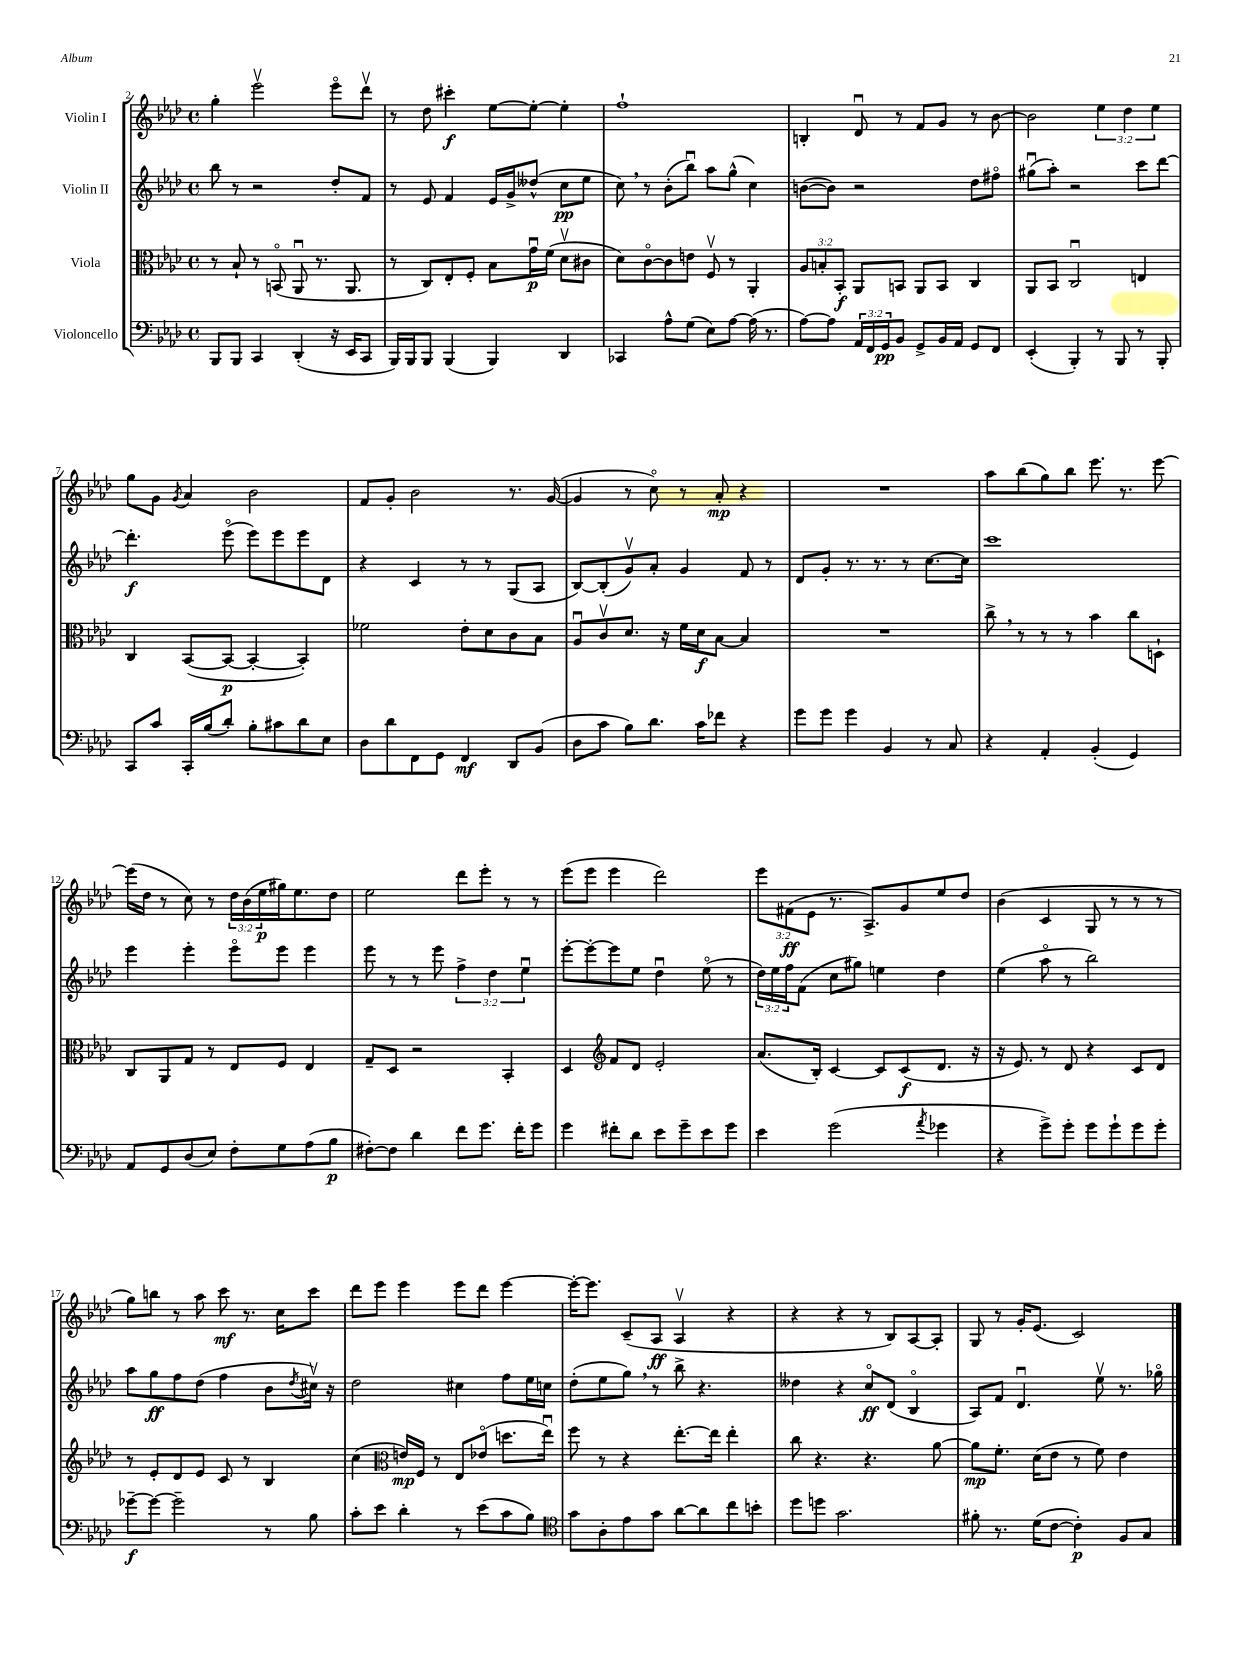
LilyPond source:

<<
\new StaffGroup <<
\new Staff = "s0" \with { instrumentName = "Violin I" } {
    \clef treble \key aes \major \defaultTimeSignature \time 4/4 \override Staff.TupletNumber.text = #tuplet-number::calc-fraction-text
    g''4-. ees'''2\upbow ees'''8\flageolet des'''8\upbow |
    r8 des''8 cis'''4-.\f ees''8~ ees''8~-. ees''4-. |
    f''1-! |
    b4-. des'8\downbow r8 f'8 g'8 r8 bes'8~ |
    bes'2 \tuplet 3/2 { ees''4 des''4 ees''4 } |
    g''8 g'8 \acciaccatura { g'8 } aes'4 bes'2 |
    f'8 g'8-. bes'2 r8. g'16~( |
    g'4 r8 c''8\flageolet) r8 aes'8-.\mp r4 |
    R1 |
    aes''8 bes''8( g''8) bes''8 ees'''8. r8. ees'''8~ |
    ees'''16( des''16 r8 c''8) r8 \tuplet 3/2 { des''16 bes'16( ees''16\p } gis''16) ees''8. des''8 |
    ees''2 des'''8 ees'''8-. r8 r8 |
    ees'''8( ees'''8 ees'''4 des'''2) |
    \tuplet 3/2 { ees'''8 fis'8\ff( ees'8 } r8. aes8.->) g'8 ees''8 des''8 |
    bes'4( c'4 g8 r8 r8 r8 |
    g''8) b''8 r8 aes''8 c'''8\mf r8. c''16 c'''8 |
    des'''8 ees'''8 ees'''4 ees'''8 des'''8 ees'''4~ |
    ees'''16~-. ees'''8. c'8--( aes8\ff aes4\upbow r4 |
    r4 r4 r8 bes8) aes8~ aes8-. |
    g8 r8 g'16-. ees'8.( c'2) \bar "|." |
}
\new Staff = "s1" \with { instrumentName = "Violin II" } {
    \clef treble \key aes \major \defaultTimeSignature \time 4/4 \override Staff.TupletNumber.text = #tuplet-number::calc-fraction-text
    bes''8 r8 r2 des''8-. f'8 |
    r8 ees'8 f'4 ees'16 g'16-> deses''8-^( c''8\pp ees''8 |
    c''8) \breathe r8 bes'8-.( bes''8\downbow) aes''8 g''8-^( c''4) |
    b'8~( b'8) r2 des''8 fis''8\flageolet |
    gis''8\downbow( aes''8-.) r2 c'''8 des'''8~ |
    des'''4.-.\f ees'''8\flageolet( ees'''8) ees'''8 ees'''8 des'8 |
    r4 c'4 r8 r8 g8( aes8 |
    bes8~) bes8-.( g'8\upbow) aes'8-. g'4 f'8 r8 |
    des'8 g'8-. r8. r8. r8 c''8.~ c''16 |
    c'''1 |
    ees'''4 ees'''4-. ees'''8\flageolet ees'''8 ees'''4 |
    ees'''8 r8 r8 ees'''8 \tuplet 3/2 { f''4-> des''4 ees''4\downbow } |
    ees'''8~-. ees'''8~-. ees'''8 ees''8 des''4\downbow ees''8\flageolet( r8 |
    \tuplet 3/2 { des''16) ees''16 f''16 } f'8( c''8 gis''8) e''4 des''4 |
    ees''4( aes''8\flageolet r8 bes''2) |
    aes''8 g''8\ff f''8 des''8( f''4 bes'8 \acciaccatura { des''8 } cis''16\upbow) r16 |
    des''2 cis''4 f''8 ees''16 c''16 |
    des''8-.( ees''8 g''8) \breathe r8 bes''8-> r4. |
    deses''4 r4 c''8\flageolet\ff des'8( bes4\flageolet |
    aes8) f'8 des'4.\downbow ees''8\upbow r8. ges''16\flageolet \bar "|." |
}
\new Staff = "s2" \with { instrumentName = "Viola" } {
    \clef alto \key aes \major \defaultTimeSignature \time 4/4 \override Staff.TupletNumber.text = #tuplet-number::calc-fraction-text
    r8 bes8-! r8 b,8\flageolet( aes,8\downbow r8. aes,8. |
    r8 c8) ees8-. f8-. bes8 g'16\downbow\p f'16( des'8\upbow cis'8 |
    des'8) c'8~\flageolet c'8 e'8 f8\upbow r8 aes,4-. |
    \tuplet 3/2 { aes8 b8-. bes,8-.\f } aes,8 b,8 aes,8 b,8 c4 |
    aes,8 bes,8 c2\downbow e4 |
    c4 bes,8~( bes,8~\p bes,4~-. bes,4-.) |
    fes'2 ees'8-. des'8 c'8 bes8 |
    aes8\downbow c'8\upbow des'8. r16 f'16 des'16\f bes8~ bes4 |
    R1 |
    c''8-> \breathe r8 r8 r8 bes'4 c''8 d8-! |
    c8 aes,8 g8 r8 ees8 f8 ees4 |
    g8-- des8 r2 bes,4-. |
    des4 \clef treble f'8 des'8 ees'2-. |
    aes'8.( bes16-.) c'4~ c'8 c'8\f( des'8. r16 |
    r16 ees'8.) r8 des'8 r4 c'8 des'8 |
    r8 ees'8-. des'8 ees'8 c'8 r8 bes4 |
    c''4( \clef alto e'16\mp) f16 r8 ees8 ees'8\flageolet( d''8. ees''16\downbow) |
    f''8 r8 r4 ees''8.~-. ees''16 ees''4-. |
    c''8 r4. r4. aes'8~ |
    aes'8\mp f'8.-. des'16( ees'8 r8 f'8) ees'4 \bar "|." |
}
\new Staff = "s3" \with { instrumentName = "Violoncello" } {
    \clef bass \key aes \major \defaultTimeSignature \time 4/4 \override Staff.TupletNumber.text = #tuplet-number::calc-fraction-text
    bes,,8 bes,,8 c,4 des,4-.( r16 ees,16 c,8 |
    bes,,16) bes,,16 bes,,8 bes,,4( bes,,4) des,4 |
    ces,4 aes8-^ g8( ees8) aes8~ aes16( r8. |
    aes8~) aes8 \tuplet 3/2 { aes,16 f,16 g,16\pp } bes,8 g,8-> bes,16 aes,16 g,8 f,8 |
    ees,4-.( bes,,4-.) r8 bes,,8 r8 bes,,8-. |
    c,8 c'8 c,16-. bes16( des'8-.) bes8-. cis'8 des'8 ees8 |
    des8 des'8 f,8 g,8 f,4\mf des,8 bes,8( |
    des8 c'8 bes8) des'8. c'16 fes'8 r4 |
    g'8 g'8 g'4 bes,4 r8 c8 |
    r4 aes,4-. bes,4-.( g,4) |
    aes,8 g,8 des8( ees8) f8-. g8 aes8( bes8\p |
    fis8~-.) fis8 des'4 f'8 g'8. f'16-. g'8 |
    g'4 fis'8-. des'8 ees'8 g'8-- ees'8 g'8 |
    ees'4 g'2( \acciaccatura { aes'8 } ges'4 |
    r4 g'8->) g'8-. g'8 g'8-! g'8 g'8-. |
    ges'8~--\f ges'8~ ges'2-- r8 bes8 |
    c'8-. ees'8 des'4-. r8 ees'8( c'8 bes8) |
    \clef tenor g'8 aes8-. ees'8 g'8 aes'8~ aes'8 c''8 b'8-. |
    des''8 d''8 g'2. |
    fis'8-. r8. des'16( c'8~ c'4-.\p) f8 g8 \bar "|." |
}
>>
>>
\layout { \context { \Score currentBarNumber = #2 } }
